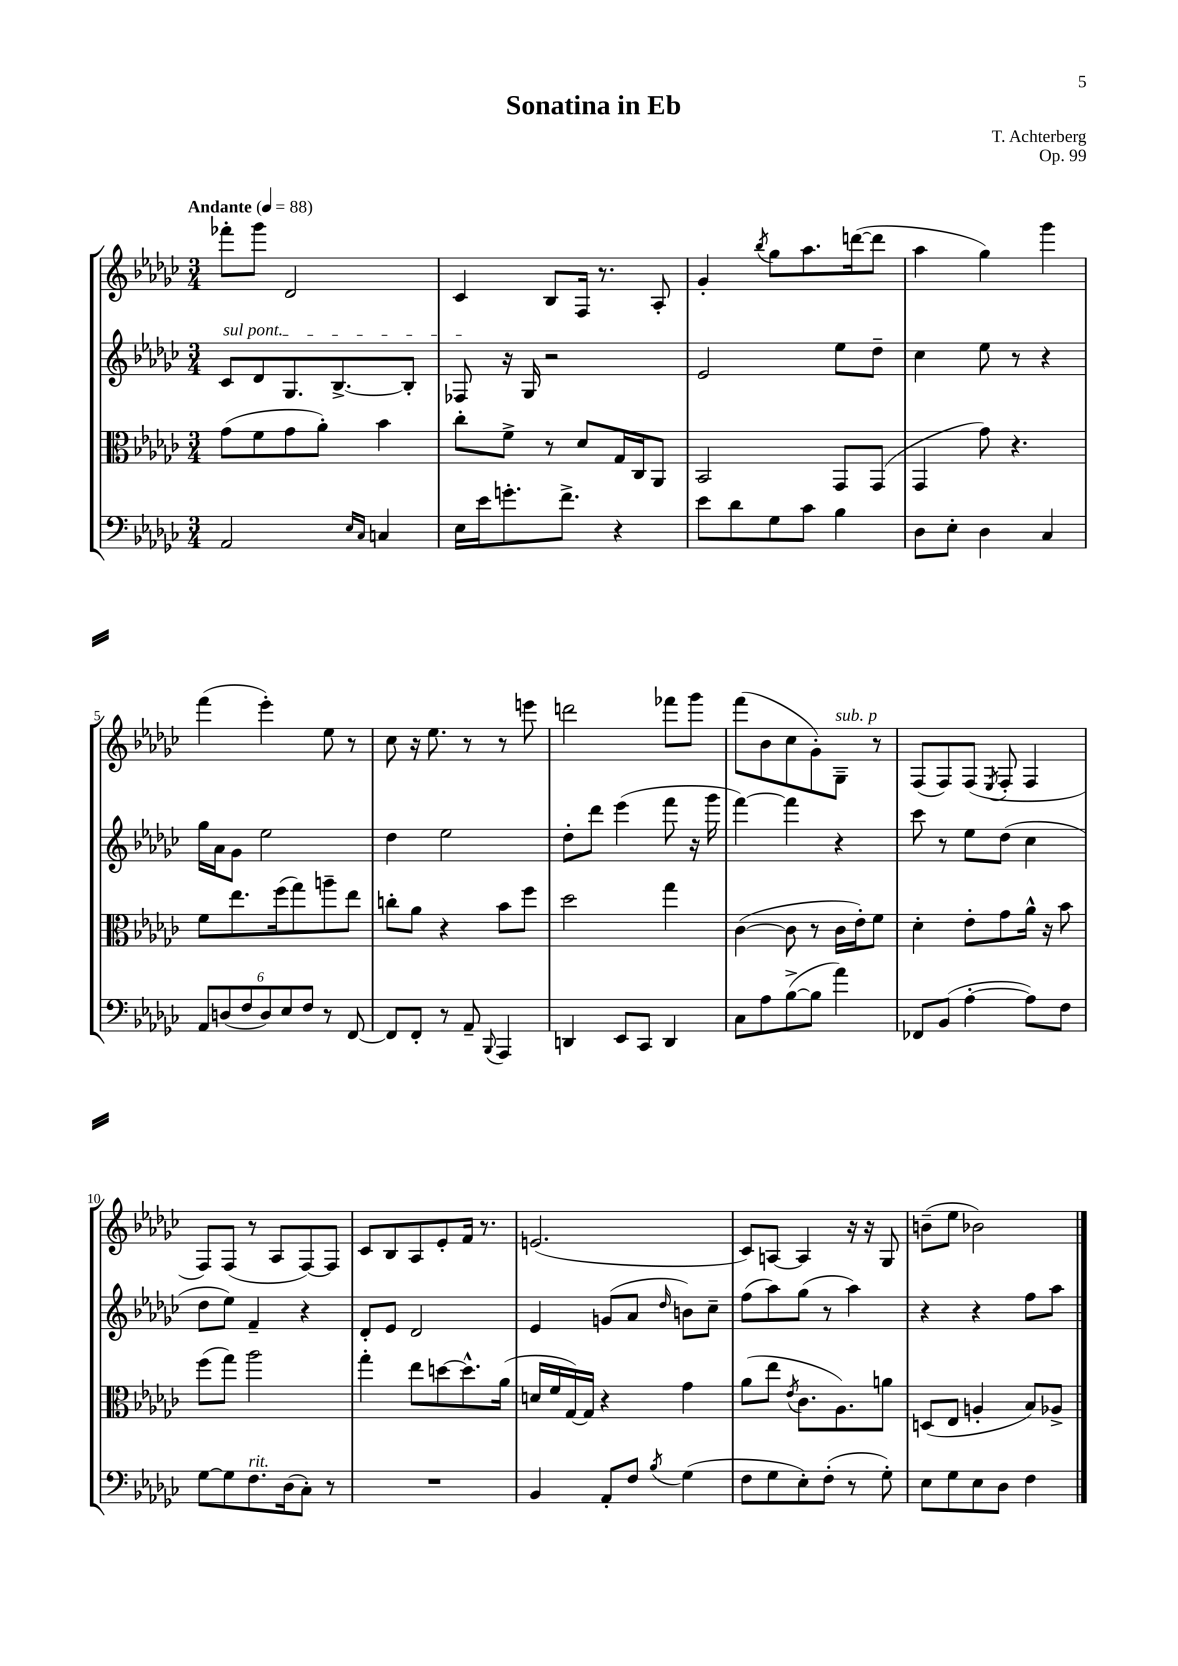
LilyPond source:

\header { title = "Sonatina in Eb" composer = "T. Achterberg" opus = "Op. 99" }
<<
\new StaffGroup <<
\new Staff = "s0" {
    \clef treble \key ges \major \numericTimeSignature \time 3/4 \tempo "Andante" 4 = 88
    \autoBeamOff fes'''8[-. ges'''8] des'2 |
    ces'4 bes8[ f16] r8. aes8-. |
    ges'4-. \acciaccatura { bes''8 } ges''8[ aes''8. d'''16~( d'''8] |
    aes''4 ges''4) ges'''4 |
    f'''4( ees'''4-.) ees''8 r8 |
    ces''8 r16 ees''8. r8 r8 e'''8 |
    d'''2 fes'''8[ ges'''8] |
    f'''8[( bes'8 ces''8 ges'8-.) ges8]--^\markup { \italic "sub. p" } r8 |
    f8[( f8) f8]( \acciaccatura { ees8 } f8-. f4 |
    f8[) f8]( r8 aes8[ f8~) f8] |
    ces'8[ bes8 aes8 ees'8-. f'16] r8. |
    e'2.( |
    ces'8[) a8]~ a4 r16 r16 ges8 |
    b'8[--( ees''8] bes'2) \bar "|." |
}
\new Staff = "s1" {
    \clef treble \key ges \major \numericTimeSignature \time 3/4
    \autoBeamOff \once \override TextSpanner.bound-details.left.text = \markup { \italic "sul pont." } ces'8[\startTextSpan des'8 ges8. bes8.~-> bes8]-. |
    fes8\stopTextSpan r16 ges16 r2 |
    ees'2 ees''8[ des''8]-- |
    ces''4 ees''8 r8 r4 |
    ges''16[ aes'16 ges'8] ees''2 |
    des''4 ees''2 |
    des''8[-. des'''8] ees'''4( f'''8 r16 ges'''16 |
    f'''4~) f'''4 r4 |
    ces'''8 r8 ees''8[ des''8]( ces''4 |
    des''8[ ees''8]) f'4-- r4 |
    des'8[-. ees'8] des'2 |
    ees'4 g'8[( aes'8] \grace { des''16 } b'8[) ces''8]-- |
    f''8[( aes''8) ges''8]( r8 aes''4) |
    r4 r4 f''8[ aes''8] \bar "|." |
}
\new Staff = "s2" {
    \clef alto \key ges \major \numericTimeSignature \time 3/4
    \autoBeamOff ges'8[( f'8 ges'8 aes'8]-.) bes'4 |
    ces''8[-. f'8]-> r8 des'8[ ges16 ces16 aes,8] |
    bes,2 ges,8[ ges,8]( |
    ges,4 ges'8) r4. |
    f'8[ ees''8. f''16( ges''8) a''8-- ees''8] |
    c''8[-. aes'8] r4 bes'8[ f''8] |
    des''2 ges''4 |
    ces'4~( ces'8 r8 ces'16[ ees'16-.) f'8] |
    des'4-. ees'8[-. ges'8 aes'16]-^ r16 bes'8 |
    f''8[( ges''8]) aes''2 |
    ges''4-. ees''8[ d''8~ d''8.-^ aes'16]( |
    d'16[ f'16 ges16~) ges16] r4 ges'4 |
    aes'8[( ees''8] \acciaccatura { ees'8 } ces'8.[ aes8.) a'8] |
    d8[( ees8] a4-. bes8[) aes8]-> \bar "|." |
}
\new Staff = "s3" {
    \clef bass \key ges \major \numericTimeSignature \time 3/4
    \autoBeamOff aes,2 \grace { ees16[ ces16] } c4 |
    ees16[ ees'16 g'8.-. f'8.]-> r4 |
    ees'8[ des'8 ges8 ces'8] bes4 |
    des8[ ees8]-. des4 ces4 |
    \tuplet 6/4 { aes,8[ d8( f8 d8) ees8 f8] } r8 f,8~ |
    f,8[ f,8]-. r8 aes,8-- \appoggiatura { bes,,8 } aes,,4 |
    d,4 ees,8[ ces,8] d,4 |
    ces8[ aes8 bes8~->( bes8] aes'4) |
    fes,8[ bes,8]( aes4~-. aes8[) f8] |
    ges8[~ ges8 f8.^\markup { \italic "rit." } des16( ces8]-.) r8 |
    R2. |
    bes,4 aes,8[-. f8] \acciaccatura { bes8 } ges4( |
    f8[ ges8 ees8-.) f8]-.( r8 ges8-.) |
    ees8[ ges8 ees8 des8] f4 \bar "|." |
}
>>
>>
